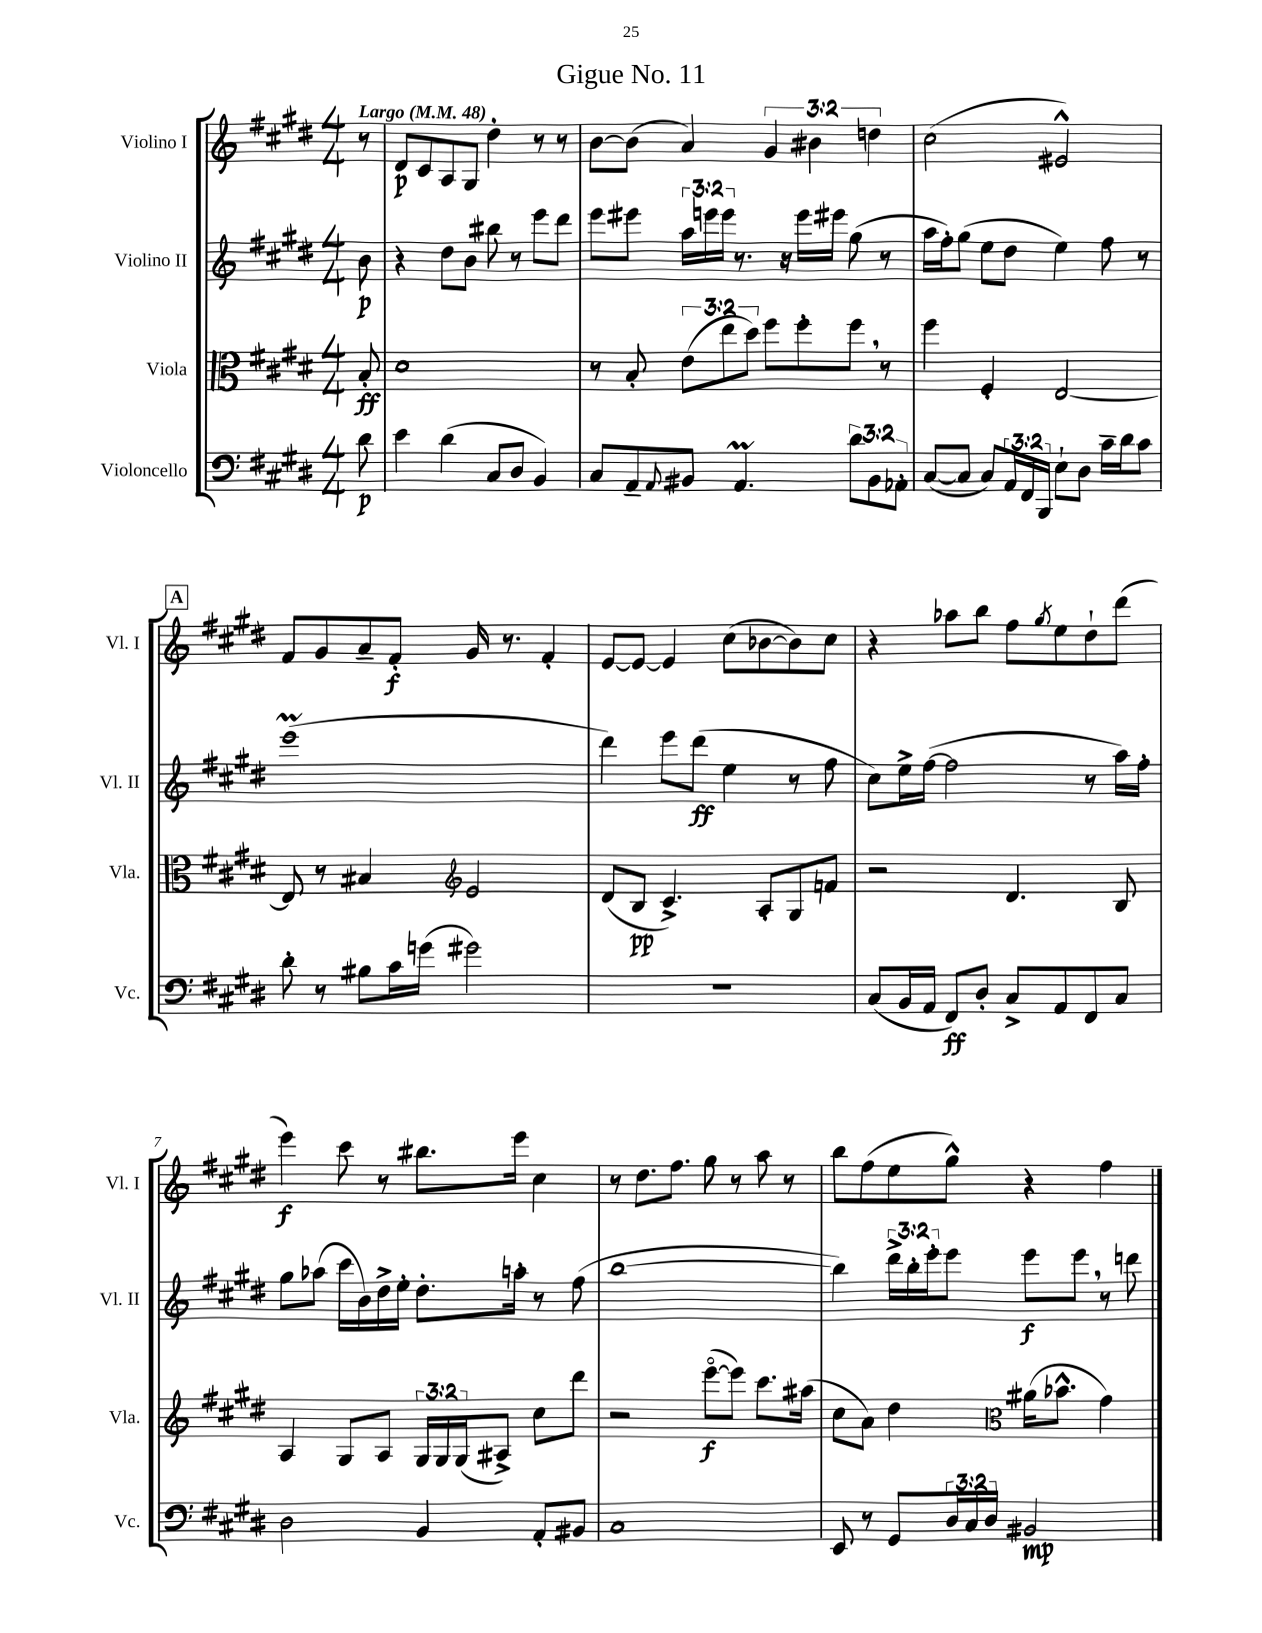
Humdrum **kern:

**kern	**dynam	**kern	**dynam	**kern	**dynam	**kern	**dynam
*part4	*part4	*part3	*part3	*part2	*part2	*part1	*part1
*staff4	*staff4	*staff3	*staff3	*staff2	*staff2	*staff1	*staff1
*I"Violoncello	*	*I"Viola	*	*I"Violino II	*	*I"Violino I	*
*I'Vc.	*	*I'Vla.	*	*I'Vl. II	*	*I'Vl. I	*
*clefF4	*	*clefC3	*	*clefG2	*	*clefG2	*
*k[f#c#g#d#]	*	*k[f#c#g#d#]	*	*k[f#c#g#d#]	*	*k[f#c#g#d#]	*
*M4/4	*	*M4/4	*	*M4/4	*	*M4/4	*
*MM48	*	*MM48	*	*MM48	*	*MM48	*
=	=	=	=	=	=	=	=
!	!	!	!	!	!	!LO:TX:a:B:t=Largo	!
8d#\	p	8B'/	ff	8b\	p	8r	.
=1	=1	=1	=1	=1	=1	=1	=1
4e\	.	1d#	.	4r	.	8d#/L	p
.	.	.	.	.	.	8c#/	.
(4d#\	.	.	.	8dd#\L	.	8A/	.
.	.	.	.	8b\J	.	8G#/J	.
8C#/L	.	.	.	8bb#X\	.	4dd#'\	.
8D#/J	.	.	.	8r	.	.	.
4BB/)	.	.	.	8eee\L	.	8r	.
.	.	.	.	8ddd#\J	.	8r	.
=2	=2	=2	=2	=2	=2	=2	=2
8C#/L	.	8r	.	8eee\L	.	[8b\L	.
8AA~/	.	8B'/	.	8eee#X\J	.	(8b\J]	.
8qqAA/	.	.	.	.	.	.	.
8BB#X/J	.	(12e\L	.	24aa\LL	.	4a/)	.
.	.	.	.	24eeen\	.	.	.
.	.	12ee\	.	24eee\JJ	.	.	.
4.AAM/	.	.	.	8.r	.	.	.
.	.	12dd#\J)	.	.	.	.	.
.	.	8ff#\L	.	.	.	6g#/	.
.	.	.	.	16r	.	.	.
.	.	8ff#'\	.	16eee\LL	.	.	.
.	.	.	.	.	.	6b#X\	.
.	.	.	.	16eee#X\JJ	.	.	.
12d#\L	.	8ff#,\J	.	(8gg#\	.	.	.
12BB#\	.	.	.	.	.	6ddn\	.
.	.	8r	.	8r	.	.	.
12AA-X'\J	.	.	.	.	.	.	.
=3	=3	=3	=3	=3	=3	=3	=3
([8C#/L	.	4ff#\	.	16aa\LL	.	(2cc#\	.
.	.	.	.	16ff#'\J)	.	.	.
8C#/J]	.	.	.	(8gg#\J	.	.	.
8C#/L)	.	4F#'/	.	8ee\L	.	.	.
24AA/L	.	.	.	8dd#\J	.	.	.
24FF#/	.	.	.	.	.	.	.
24BBB/JJ	.	.	.	.	.	.	.
8E`\L	.	[2E/	.	4ee\)	.	2e#X^^/)	.
8D#\J	.	.	.	.	.	.	.
16c#~\LL	.	.	.	8ff#\	.	.	.
16d#\J	.	.	.	.	.	.	.
8c#\J	.	.	.	8r	.	.	.
!!LO:LB:g=z
!!LO:REH:place=s1:t=A
=4	=4	=4	=4	=4	=4	=4	=4
8d#'\	.	8E/]	.	(1eeeM	.	8f#/L	.
8r	.	8r	.	.	.	8g#/	.
8B#X\L	.	4B#X/	.	.	.	8a~/	.
16c#\L	.	.	.	.	.	8f#'/J	f
(16gn\JJ	.	.	.	.	.	.	.
*	*	*clefG2	*	*	*	*	*
2g#X\)	.	2e/	.	.	.	16g#/	.
.	.	.	.	.	.	8.r	.
.	.	.	.	.	.	4f#'/	.
=5	=5	=5	=5	=5	=5	=5	=5
1r	.	(8d#/L	.	4ddd#\)	.	[8e/L	.
.	.	8B/J	pp	.	.	8e/J_	.
.	.	4.c#^/)	.	8eee\L	.	4e/]	.
.	.	.	.	(8ddd#\J	ff	.	.
.	.	.	.	4ee\	.	(8cc#\L	.
.	.	8A'/L	.	.	.	[8b-X\	.
.	.	8G#/	.	8r	.	8b-\])	.
.	.	8fn/J	.	8ff#\	.	8cc#\J	.
=6	=6	=6	=6	=6	=6	=6	=6
(8C#/L	.	2r	.	8cc#\L)	.	4r	.
16BB/L	.	.	.	16ee^\L	.	.	.
16AA/JJ	.	.	.	([16ff#\JJ	.	.	.
8FF#/L)	ff	.	.	2ff#\]	.	8aa-X\L	.
8D#'/J	.	.	.	.	.	8bb\J	.
8C#^/L	.	4.d#/	.	.	.	8ff#\L	.
.	.	.	.	.	.	8qgg#/	.
8AA/	.	.	.	.	.	8ee\	.
8FF#/	.	.	.	8r	.	8dd#`\	.
8C#/J	.	8B/	.	16aa\LL)	.	(8ddd#\J	.
.	.	.	.	16ff#'\JJ	.	.	.
!!LO:LB:g=z
=7	=7	=7	=7	=7	=7	=7	=7
2D#\	.	4A/	.	8gg#\L	.	4eee\)	f
.	.	.	.	(8aa-X\J	.	.	.
.	.	8G#/L	.	16ccc#\LL	.	8ccc#\	.
.	.	.	.	16b\)	.	.	.
.	.	8A/J	.	16dd#^\	.	8r	.
.	.	.	.	16ee'\JJ	.	.	.
4BB/	.	24G#/LL	.	8.dd#'\L	.	8.bb#X\L	.
.	.	24G#/	.	.	.	.	.
.	.	(24G#/J	.	.	.	.	.
.	.	8A#X^/J)	.	.	.	.	.
.	.	.	.	16aan'\Jk	.	16eee\Jk	.
8AA'/L	.	8cc#\L	.	8r	.	4cc#\	.
8BB#X/J	.	8ddd#\J	.	(8ff#\	.	.	.
=8	=8	=8	=8	=8	=8	=8	=8
1C#	.	2r	.	[1bb	.	8r	.
.	.	.	.	.	.	8.dd#\L	.
.	.	.	.	.	.	8.ff#\J	.
.	.	([8eee\L	f	.	.	8gg#\	.
.	.	8eee\J])	.	.	.	8r	.
.	.	8.ccc#\L	.	.	.	8aa\	.
.	.	.	.	.	.	8r	.
.	.	(16aa#X\Jk	.	.	.	.	.
=9	=9	=9	=9	=9	=9	=9	=9
8EE/	.	8cc#\L	.	4bb\])	.	8bb\L	.
8r	.	8a\J)	.	.	.	(8ff#\	.
8GG#/L	.	4dd#\	.	24ddd#^\LL	.	8ee\	.
.	.	.	.	24bb'\	.	.	.
.	.	.	.	24eee'\J	.	.	.
24D#/L	.	.	.	8eee\J	.	8gg#^^\J)	.
24C#/	.	.	.	.	.	.	.
24D#/JJ	.	.	.	.	.	.	.
*	*	*clefC3	*	*	*	*	*
2BB#X/	mp	(16a#X\KL	.	8eee\L	f	4r	.
.	.	8.b-X^^\J	.	.	.	.	.
.	.	.	.	8eee,\J	.	.	.
.	.	4g#\)	.	8r	.	4ff#\	.
.	.	.	.	8dddn\	.	.	.
==	==	==	==	==	==	==	==
*-	*-	*-	*-	*-	*-	*-	*-
